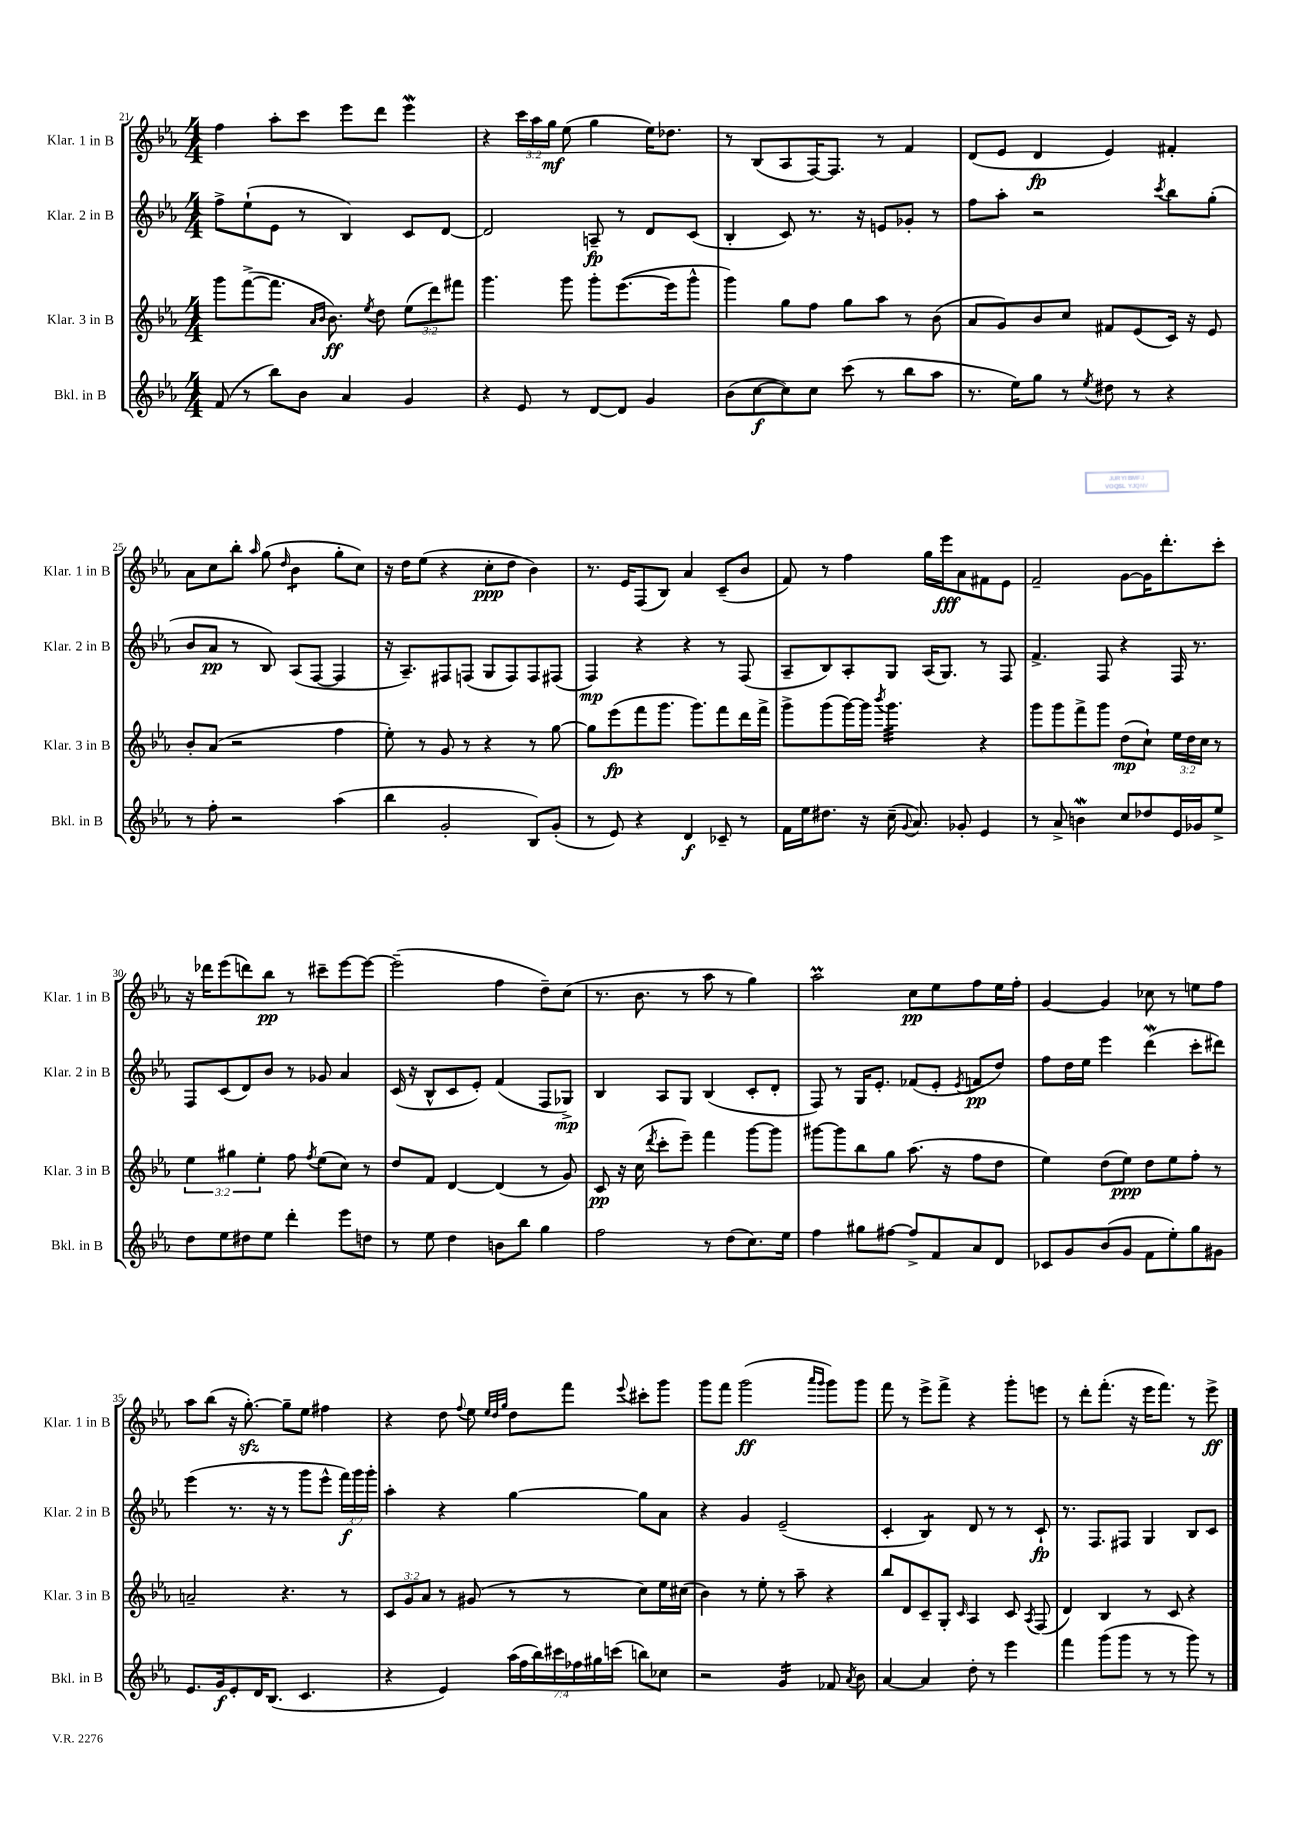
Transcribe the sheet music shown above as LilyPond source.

<<
\new StaffGroup <<
\new Staff = "s0" \with { instrumentName = "Klar. 1 in B" shortInstrumentName = "Klar. 1 in B" } {
    \clef treble \key ees \major \numericTimeSignature \time 4/4 \override Staff.TupletNumber.text = #tuplet-number::calc-fraction-text
    \autoBeamOff f''4 aes''8[-. c'''8] ees'''8[ d'''8] ees'''4\mordent |
    r4 \tuplet 3/2 { c'''16[ aes''16 g''16]\mf } ees''8( g''4 ees''16[) des''8.] |
    r8 bes8[( aes8 f16~) f8.] r8 f'4 |
    d'8[( ees'8] d'4\fp ees'4) fis'4-. |
    aes'8[ c''8 bes''8]-. \grace { aes''16 } g''8( \grace { d''16 } bes'4:8 g''8[-. c''8]) |
    r16 d''16[ ees''8]( r4 c''8[-.\ppp d''8] bes'4) |
    r8. ees'16[ f8( bes8]) aes'4 c'8[--( bes'8] |
    f'8) r8 f''4 g''16[ ees'''16\fff aes'8 fis'8 ees'8] |
    f'2-- g'8[~ g'16 d'''8.-. c'''8]-. |
    r16 des'''16[ ees'''8( d'''8) bes''8]\pp r8 cis'''8[-- ees'''8~ ees'''8]~ |
    ees'''2--( f''4 d''8[--) c''8]( |
    r8. bes'8. r8 aes''8 r8 g''4) |
    aes''2\prall c''8[\pp ees''8 f''8 ees''16 f''16]-. |
    g'4~ g'4 ces''8 r8 e''8[ f''8] |
    aes''8[ bes''8]( r16 g''8.~-.\sfz) g''8[-- ees''8] fis''4 |
    r4 d''8 \appoggiatura { f''8 } ees''8 \grace { ees''32[ d''32 g''32] } d''8[ f'''8] \appoggiatura { ees'''8 } cis'''8[-. g'''8] |
    g'''8[ f'''8] g'''2\ff( \grace { aes'''16[ g'''16] } g'''8[) g'''8] |
    f'''8 r8 ees'''8[-> f'''8]-> r4 g'''8[-. e'''8] |
    r8 d'''8[-. f'''8.]-.( r16 ees'''16[ f'''8.]) r8 ees'''8->\ff \bar "|." |
}
\new Staff = "s1" \with { instrumentName = "Klar. 2 in B" shortInstrumentName = "Klar. 2 in B" } {
    \clef treble \key ees \major \numericTimeSignature \time 4/4 \override Staff.TupletNumber.text = #tuplet-number::calc-fraction-text
    \autoBeamOff f''8[-> ees''8-!( ees'8] r8 bes4) c'8[ d'8]~ |
    d'2 a8--\fp r8 d'8[ c'8]( |
    bes4-. c'8) r8. r16 e'8[ ges'8]-. r8 |
    f''8[ aes''8]-. r2 \acciaccatura { c'''8 } bes''8[ g''8]-.( |
    bes'8[ aes'8]\pp r8 bes8) aes8[( f8]~ f4 |
    r16 aes8.[--) fis8 f8]( g8[ f8) f8 fis8]( |
    f4\mp) r4 r4 r8 f8( |
    aes8[-- bes8) aes8-. g8] aes16[( g8.]) r8 f8 |
    f'4.-> f8 r4 f16 r8. |
    f8[ c'8( d'8) bes'8] r8 ges'8 aes'4 |
    c'16( r16 bes8[-^ c'8 ees'8]-.) f'4( f8[ ges8]->\mp) |
    bes4 aes8[ g8] bes4( c'8[-. d'8]-. |
    f8) r8 g16[ ees'8.]-. fes'8[( ees'8]-. \acciaccatura { ees'8 } f'8[\pp d''8]) |
    f''8[ d''16 ees''16] ees'''4 d'''4\mordent( c'''8[-. dis'''8]) |
    ees'''4( r8. r16 r8 g'''8[ ees'''8]-^ \tuplet 3/2 { f'''16[\f) g'''16 g'''16]-. } |
    aes''4-. r4 g''4~ g''8[ aes'8] |
    r4 g'4 ees'2--( |
    c'4-. bes4:8) d'8 r8 r8 c'8-!\fp |
    r8. f8.[ fis8] g4 bes8[ c'8] \bar "|." |
}
\new Staff = "s2" \with { instrumentName = "Klar. 3 in B" shortInstrumentName = "Klar. 3 in B" } {
    \clef treble \key ees \major \numericTimeSignature \time 4/4 \override Staff.TupletNumber.text = #tuplet-number::calc-fraction-text
    \autoBeamOff g'''8[ f'''8~->( f'''8.] \grace { aes'16[ bes'16] } bes'8.\ff) \acciaccatura { ees''8 } d''8 \tuplet 3/2 { ees''8[( d'''8) fis'''8] } |
    g'''4. g'''8 g'''8[-. ees'''8.~( ees'''16 g'''8]-^ |
    g'''4) g''8[ f''8] g''8[ aes''8] r8 bes'8( |
    aes'8[ g'8) bes'8 c''8] fis'8[ ees'8( c'16]) r16 ees'8 |
    bes'8[-. aes'8]( r2 f''4 |
    ees''8-.) r8 g'8 r8 r4 r8 g''8~ |
    g''8[ ees'''8\fp( f'''8 g'''8.] g'''8.[) f'''8 d'''16 f'''16]-> |
    g'''8[-> g'''8( g'''16~) g'''16] \acciaccatura { bes'''8 } g'''4.:32 r4 |
    g'''8[ g'''8 f'''8-> g'''8] d''8[\mp( c''8]-!) \tuplet 3/2 { ees''16[ d''16 c''16] } r8 |
    \tuplet 3/2 { ees''4 gis''4 ees''4-. } f''8 \acciaccatura { f''8 } ees''8[( c''8]) r8 |
    d''8[ f'8] d'4~ d'4( r8 g'8) |
    c'8\pp r16 c''16( \acciaccatura { d'''8 } c'''8[-. ees'''8]--) f'''4 g'''8[~ g'''8] |
    gis'''8[~ gis'''8 bes''8 g''8] aes''8.( r16 f''8[ d''8] |
    ees''4) d''8[( ees''8]\ppp) d''8[ ees''8 f''8]-. r8 |
    a'2-- r4. r8 |
    \tuplet 3/2 { c'8[ g'8 aes'8] } r8 gis'8( r8 r8 c''8[) ees''16 cis''16]( |
    bes'4) r8 ees''8-. r8 aes''8-- r4 |
    bes''8[ d'8 c'8-- g8]-. \grace { c'16 } aes4 c'8 \acciaccatura { aes8 } f8( |
    d'4) bes4 r8 c'8 r4 \bar "|." |
}
\new Staff = "s3" \with { instrumentName = "Bkl. in B" shortInstrumentName = "Bkl. in B" } {
    \clef treble \key ees \major \numericTimeSignature \time 4/4 \override Staff.TupletNumber.text = #tuplet-number::calc-fraction-text
    \autoBeamOff f'8( r8 bes''8[) bes'8] aes'4 g'4 |
    r4 ees'8 r8 d'8[~ d'8] g'4 |
    bes'8[( c''8~\f c''8) c''8] c'''8( r8 bes''8[ aes''8] |
    r8. ees''16[) g''8] r8 \acciaccatura { ees''8 } dis''8 r8 r4 |
    r8 f''8-. r2 aes''4( |
    bes''4 g'2-. bes8[) g'8]-.( |
    r8 ees'8) r4 d'4\f ces'8-- r8 |
    f'16[ ees''16 dis''8.] r16 c''16--( \appoggiatura { g'8 } aes'8.) ges'8-. ees'4 |
    r8 aes'8-> b'4\mordent c''8[ des''8 ees'16 ges'16 ees''8]-> |
    d''8[ ees''8 dis''8 ees''8] d'''4-. ees'''8[ d''8] |
    r8 ees''8 d''4 b'8[ bes''8] g''4 |
    f''2 r8 d''8[( c''8.) ees''16] |
    f''4 gis''8[ fis''8]~ fis''8[-> f'8 aes'8 d'8] |
    ces'8[ g'8 bes'8( g'8] f'8[ ees''8-.) g''8 gis'8] |
    ees'8.[ g'16\f ees'8-. d'16 bes8.]( c'4. |
    r4 ees'4) \tuplet 7/4 { aes''16[( f''16 bes''16) cis'''16 fes''16 gis''16 c'''16]( } b''8[) ces''8] |
    r2 g'4:16 fes'8 \acciaccatura { aes'8 } bes'8 |
    aes'4~ aes'4 d''8-. r8 ees'''4 |
    f'''4 g'''8[( g'''8] r8 r8 g'''8) r8 \bar "|." |
}
>>
>>
\layout { \context { \Score currentBarNumber = #21 } }
